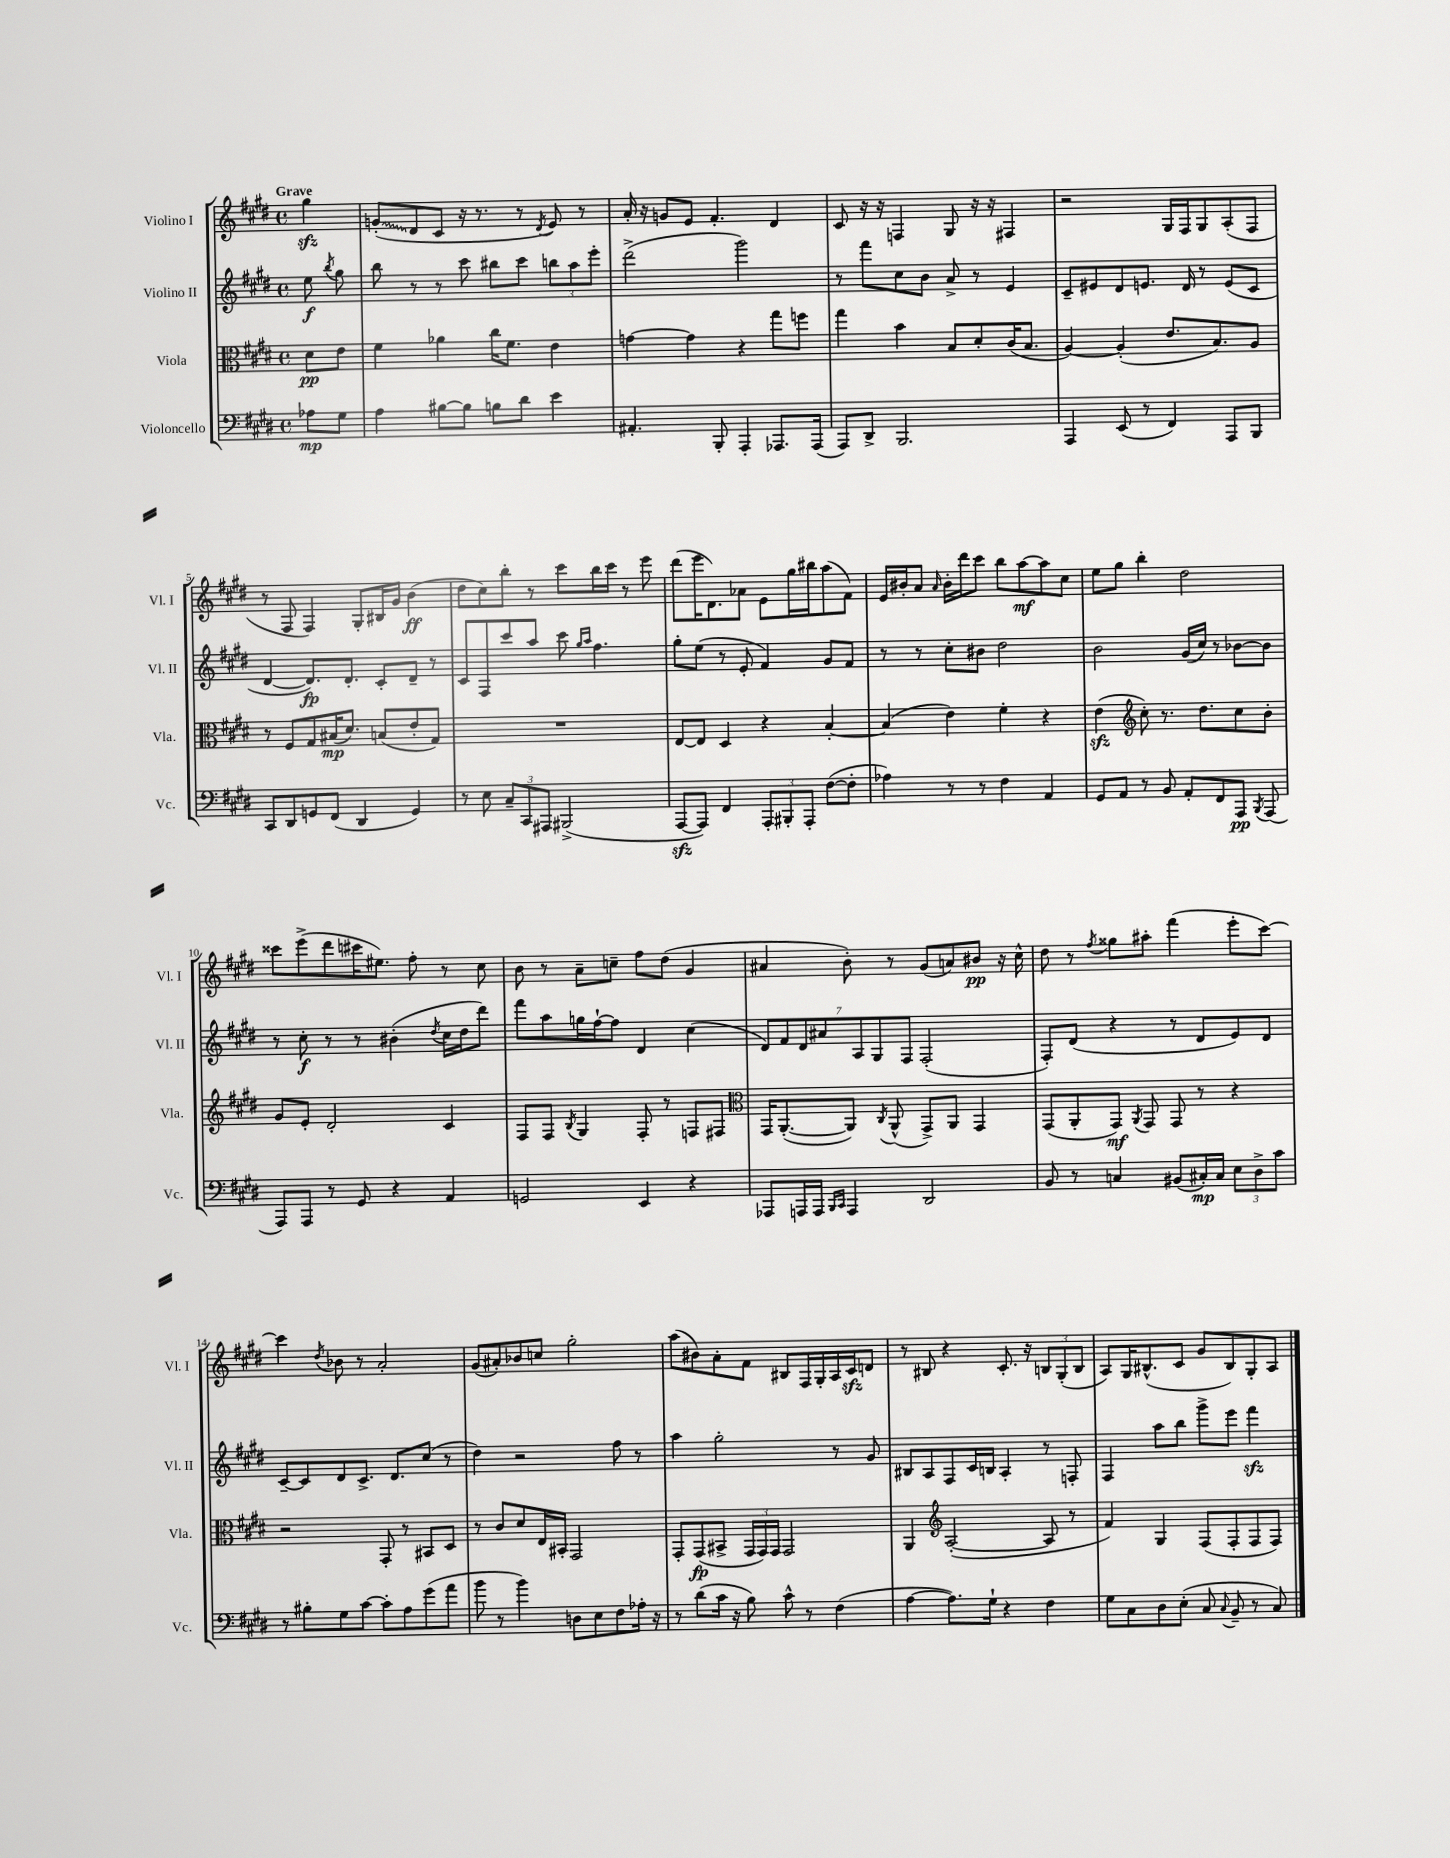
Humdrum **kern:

**kern	**kern	**kern	**kern
*staff4	*staff3	*staff2	*staff1
*clefF4	*clefC3	*clefG2	*clefG2
*k[f#c#g#d#]	*k[f#c#g#d#]	*k[f#c#g#d#]	*k[f#c#g#d#]
*M4/4	*M4/4	*M4/4	*M4/4
*met(c)	*met(c)	*met(c)	*met(c)
8A-	8d#	8ee	4gg#
.	.	8qbb	.
8G#	8e	8gg#	.
=	=	=	=
4A	4f#	8bb	(8g'
.	.	8r	8d#
[8B#	4a-	8r	8c#
8B#]	.	8ccc#	16r
.	.	.	8.r
8B	16cc#	8bb#	.
.	8.f#	.	.
8d#	.	8ccc#	8r
.	.	.	8qd#
4e	4e	12bb	8e)
.	.	12aa	.
.	.	.	8r
.	.	12eee'	.
=	=	=	=
4.AA#'	[4g	(2ddd#^	16a'
.	.	.	16r
.	.	.	8g
.	4g]	.	8e
8BBB'	.	.	4.f#'
4AAA'	4r	2ggg#)	.
8.AAA-	8gg#	.	4d#
.	8ff	.	.
(16AAA-	.	.	.
=	=	=	=
8AAA)	4gg#	8r	8c#
8DD#^	.	8fff#	16r
.	.	.	16r
2.BBB	4b	8cc#	4F
.	.	8b	.
.	8B	8a^	8G#
.	8d#'	8r	16r
.	.	.	16r
.	(16c#	4e	4F#
.	8.B	.	.
=	=	=	=
4AAA	[4A)	8c#~	2r
.	.	8e#	.
(8EE	(4A']	8d#	.
8r	.	8.e	.
4FF#)	8.e	.	16G#
.	.	16d#	16F#
.	.	8r	8G#
.	8.B)	.	.
8AAA	.	(8e	(8A'
8BBB	8A	8c#	8F#
=	=	=	=
8CC#	8r	[4d#	8r
8DD#	8F#	.	8F#
8GG	8G#	8.d#])	4F#)
(8FF#	(16B#	.	.
.	8.d#)	8.d#'	.
4DD#	.	.	8G#'
.	(8B	8c#'	16B#
.	.	.	16g#
4GG)	8e'	8d#~	(4b
.	8G#)	8r	.
=	=	=	=
8r	1r	8c#	8dd#
8E	.	8F#	8cc#)
12C#~	.	8ccc#	8bb'
12CC#	.	.	.
.	.	8aa	8r
12AAA#	.	.	.
(2BBB#^	.	8ccc#	8ccc#
.	.	16qqgg#	.
.	.	16qqaa	.
.	.	4.ff#	16bb
.	.	.	16ccc#
.	.	.	8r
.	.	.	8eee
=	=	=	=
[8AAA	[8E	8gg#'	(8ddd#
8AAA])	8E]	(8ee	16eee
.	.	.	8.d#)
4FF#	4D#	8r	.
.	.	8e'	8a-
12AAA'	4r	4f#)	8e
12BBB#'	.	.	.
.	.	.	16gg#
12AAA'	.	.	.
.	.	.	16bb#
([8F#	[4B'	8g#	(8aa
8F#']	.	8f#	8f#)
=	=	=	=
4A-)	(4B]	8r	16e
.	.	.	16b#'
.	.	8r	8a
.	.	.	16qqa
8r	4e)	8cc#'	16b#'
.	.	.	16ddd#
8r	.	8b#	8ccc#
4F#	4f#'	2dd#	8bb
.	.	.	[8aa
4AA	4r	.	8aa]
.	.	.	8cc#
=	=	=	=
8GG#	(4e	2b	8ee
8AA	.	.	8gg#
*	*clefG2	*	*
8r	8cc#')	.	4bb'
8BB	8.r	.	.
8AA'	.	(16g#	2dd#
.	8.dd#	16cc#)	.
8FF#	.	8r	.
8AAA	8cc#	[8b-	.
8qBBB	.	.	.
(8AAA	8b'	8b-]	.
=	=	=	=
8AAA)	8g#	8r	8ccc##
8AAA	8e'	8cc#'	(8eee^
8r	2d#'	8r	8ddd#
8GG#	.	8r	16ccc#
.	.	.	8.ee#)
4r	.	(4b#'	.
.	.	.	8ff#'
.	.	8qdd#	.
4AA	4c#	16cc#	8r
.	.	16dd#	.
.	.	8ddd#)	8cc#
=	=	=	=
2GG	8F#	8fff#	8b
.	8F#	8aa	8r
.	8qB	.	.
.	4G#	16gg	8a~
.	.	[16ff#`	.
.	.	8ff#]	8cc~
4EE	8F#'	4d#	8ff#
.	8r	.	(8dd#
4r	8F	(4cc#	4g#
.	8F#	.	.
=	=	=	=
*	*clefC3	*	*
8AAA-	16GG#	14d#)	4a#
.	([8.AA'	.	.
.	.	14f#	.
16AAA	.	.	.
.	.	14d#	.
16AAA	.	.	.
.	.	14a#	.
16qqBBB	.	.	.
16qqCC#	.	.	.
4AAA	8AA])	.	8b')
.	.	14A	.
.	.	14G#	.
.	8qC#	.	.
.	(8AA^^	.	8r
.	.	14F#	.
2DD#	8GG#^)	(2F#'	(8g#
.	8AA	.	8a)
.	4GG#	.	8b#
.	.	.	16r
.	.	.	16cc#^^
=	=	=	=
8BB	(8GG#	8F#')	8dd#
8r	8AA'	(8d#	8r
.	.	.	8qff#
4C	8GG#)	4r	8gg##
.	8qAA	.	.
.	8GG#	.	8aa#'
(8BB#	8GG#	8r	(4fff#
16C#')	8r	8d#	.
16C#	.	.	.
12E	4r	8e)	8eee'
12D#^	.	.	.
.	.	8d#	[8ccc#)
12c#	.	.	.
=	=	=	=
8r	2r	[8c#~	4ccc#]
8B#'	.	8c#]	.
.	.	.	8qdd#
8G#	.	8d#	8b-
[8c#	.	8.c#^	8r
8c#']	8GG#'	.	2a'
.	.	8.d#	.
8A	8r	.	.
(8g#	8BB#	(8cc#	.
8a	8D#	8r	.
=	=	=	=
8b	8r	4dd#)	(8g#
8r	8c#	.	8a#')
4b)	8d#	2r	8b-
.	16E	.	8cc
.	16BB#'	.	.
8D	2GG#	.	2gg#'
8E	.	.	.
8F#	.	8ff#	.
16A-'	.	8r	.
16r	.	.	.
=	=	=	=
8r	8GG#'	4aa	(8aa
(8d#	(8GG#	.	8b#)
16c#	8BB#^	2gg#'	8a'
16r	.	.	.
8B)	24GG#	.	8f#
.	24GG#)	.	.
.	24GG#	.	.
8c#^^	2GG#	.	8B#
8r	.	.	16F#
.	.	.	16G#'
(4F#	.	8r	16A
.	.	.	16c#
.	.	8g#	8d
=	=	=	=
[4A	4AA	8B#	8r
.	.	8A	8B#
*	*clefG2	*	*
8.A])	([2A'	8F#	4r
.	.	16c#	.
16G#`	.	16B	.
4r	.	4A'	8.c#'
.	.	.	16r
4F#	8A]	8r	12B
.	.	.	(12G#'
.	8r	8F'	.
.	.	.	12B
=	=	=	=
8G#	4f#)	4F#	8A)
8C#	.	.	16G#
.	.	.	(8.B#^^
8D#	4G#	8aa	.
(8E'	.	8bb	8c#
8C#	(8F#	8ggg#^	8g#
8qqC#	.	.	.
8BB~	8F#'	8eee	8B#)
8r	8F#	4fff#	8G#'
8C#)	8F#)	.	8A
==	==	==	==
*-	*-	*-	*-
